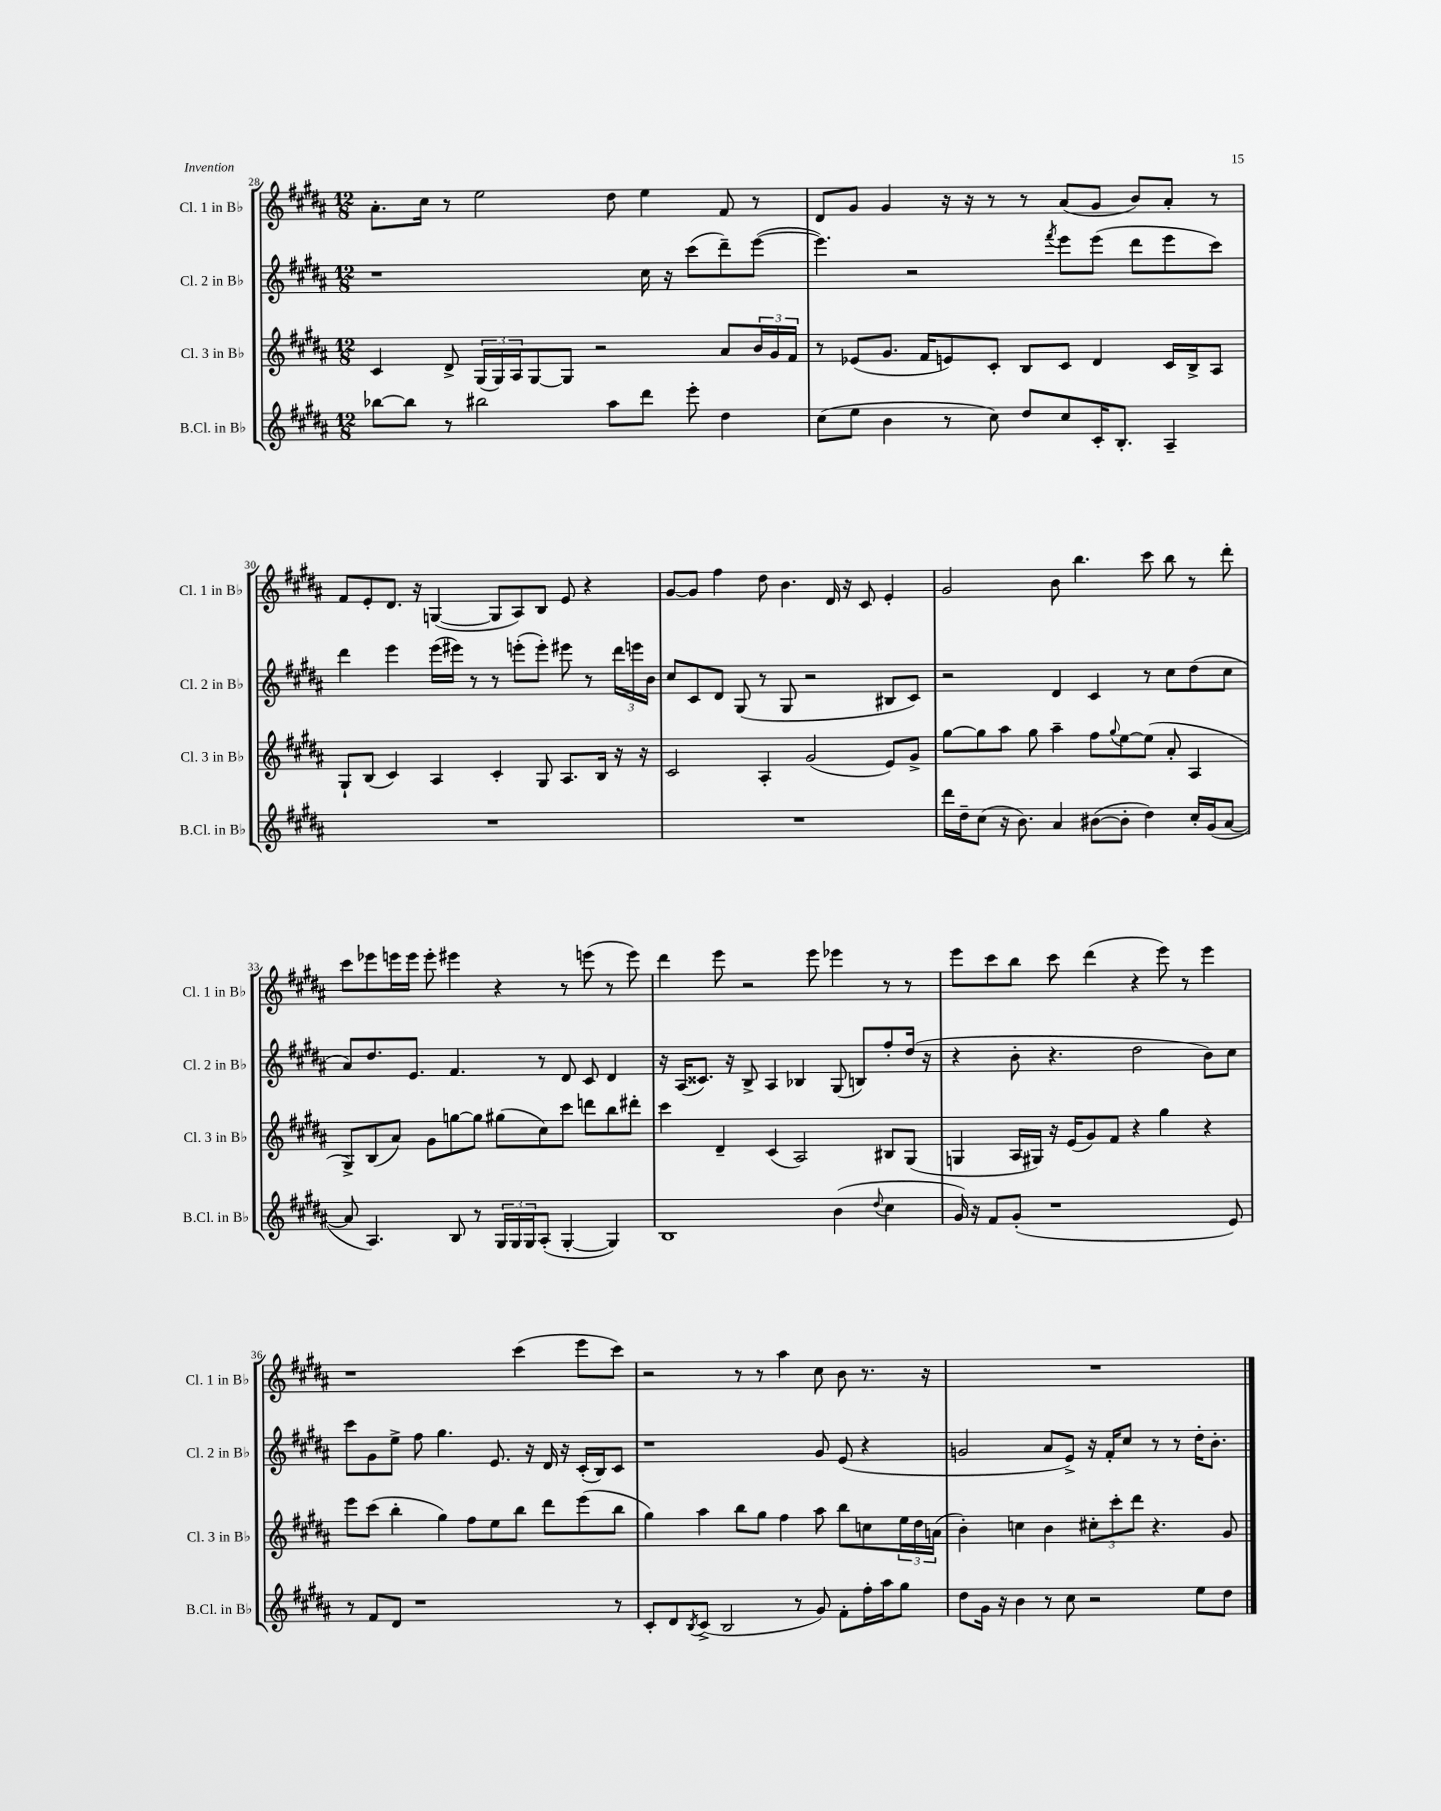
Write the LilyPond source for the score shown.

<<
\new StaffGroup <<
\new Staff = "s0" \with { instrumentName = "Cl. 1 in Bb" shortInstrumentName = "Cl. 1 in Bb" } {
    \clef treble \key b \major \numericTimeSignature \time 12/8
    ais'8.-. cis''16 r8 e''2 dis''8 e''4 fis'8 r8 |
    dis'8 gis'8 gis'4 r16 r16 r8 r8 ais'8( gis'8 b'8) ais'8-. r8 |
    fis'8 e'8-. dis'8. r16 g4~( g8 ais8) b8 e'8 r4 |
    gis'8~ gis'8 fis''4 dis''8 b'4. dis'16 r16 cis'8 e'4-. |
    gis'2 b'8 b''4. cis'''8 b''8 r8 dis'''8-. |
    cis'''8 ees'''8 e'''16 e'''16 e'''8-. eis'''4 r4 r8 e'''8( r8 e'''8) |
    dis'''4 e'''8 r2 e'''8 ees'''4 r8 r8 |
    e'''8 cis'''8 b''8 cis'''8 dis'''4( r4 e'''8) r8 e'''4 |
    r1 cis'''4( e'''8 cis'''8) |
    r2 r8 r8 ais''4 cis''8 b'8 r8. r16 |
    R1. \bar "|." |
}
\new Staff = "s1" \with { instrumentName = "Cl. 2 in Bb" shortInstrumentName = "Cl. 2 in Bb" } {
    \clef treble \key b \major \numericTimeSignature \time 12/8
    r1 cis''16 r16 cis'''8( dis'''8--) e'''8~( |
    e'''4.) r2 \acciaccatura { fis'''8 } e'''8 e'''8( dis'''8 e'''8 cis'''8) |
    dis'''4 e'''4 e'''16( eis'''16) r8 r8 e'''8-.( e'''8-.) eis'''8 r8 \tuplet 3/2 { dis'''16 e'''16 b'16 } |
    cis''8 cis'8 dis'8 gis8( r8 gis8 r2 bis8 cis'8) |
    r2 dis'4 cis'4 r8 cis''8 dis''8( cis''8 |
    ais'8) dis''8. e'8. fis'4. r8 dis'8 cis'8 dis'4 |
    r16 ais16( cisis'8.) r16 b8-> ais4 bes4 gis8( b8) fis''8-. dis''16( r16 |
    r4 b'8-. r4. dis''2 b'8) cis''8 |
    cis'''8 gis'8 e''8-> fis''8 gis''4. e'8. r16 dis'16 r16 cis'16-.( b16) cis'8 |
    r1 gis'8 e'8( r4 |
    g'2 ais'8 e'8->) r16 fis'16-. cis''8 r8 r8 dis''16-. b'8.-. \bar "|." |
}
\new Staff = "s2" \with { instrumentName = "Cl. 3 in Bb" shortInstrumentName = "Cl. 3 in Bb" } {
    \clef treble \key b \major \numericTimeSignature \time 12/8
    cis'4 dis'8-> \tuplet 3/2 { gis16( gis16) ais16 } gis8~ gis8 r2 ais'8 \tuplet 3/2 { b'16 gis'16 fis'16 } |
    r8 ees'8( gis'8. fis'16 e'8) cis'8-. b8 cis'8 dis'4 cis'16 b16-> ais8 |
    gis8-! b8( cis'4) ais4 cis'4-. gis8 ais8. b16 r16 r16 |
    cis'2 ais4-. gis'2( e'8) gis'8-> |
    gis''8~ gis''8 ais''8 gis''8 ais''4-- fis''8 \appoggiatura { gis''8 } e''8~ e''8( ais'8-. ais4 |
    gis8->) b8( ais'8) gis'8 g''8~ g''8 gis''8( cis''8) cis'''8 d'''8 b''8 dis'''8-. |
    cis'''4 dis'4-- cis'4( ais2) bis8 gis8( |
    g4 ais16 gis16) r16 e'16( gis'8) fis'8 r4 gis''4 r4 |
    e'''8 cis'''8( b''4-. gis''4) fis''8 e''8 b''8 dis'''8 e'''8( b''8 |
    gis''4) ais''4 b''8 gis''8 fis''4 ais''8 b''8 c''8 \tuplet 3/2 { e''16 dis''16 a'16( } |
    b'4-.) c''4 b'4 \tuplet 3/2 { cis''8-. cis'''8-. dis'''8 } r4. gis'8 \bar "|." |
}
\new Staff = "s3" \with { instrumentName = "B.Cl. in Bb" shortInstrumentName = "B.Cl. in Bb" } {
    \clef treble \key b \major \numericTimeSignature \time 12/8
    bes''8~ bes''8 r8 bis''2 ais''8 dis'''8 e'''8-. dis''4 |
    cis''8( e''8 b'4 r8 cis''8) dis''8 cis''8 cis'16-. b8.-. ais4-- |
    R1. |
    R1. |
    dis'''16 dis''16-- cis''8( r16 b'8.) ais'4 bis'8~( bis'8-. dis''4) cis''16-. gis'16( ais'8~ |
    ais'8 ais4.) b8 r8 \tuplet 3/2 { gis16 gis16 gis16 } ais8-.( gis4~-. gis4) |
    b1 b'4( \appoggiatura { dis''8 } cis''4 |
    gis'16) r16 fis'8 gis'8-.( r1 e'8) |
    r8 fis'8 dis'8 r1 r8 |
    cis'8-. dis'8 \acciaccatura { b8 } cis'8->( b2 r8 gis'8) fis'8-. fis''16-. ais''16 gis''8 |
    dis''8 gis'16 r16 b'4 r8 cis''8 r2 e''8 dis''8 \bar "|." |
}
>>
>>
\layout { \context { \Score currentBarNumber = #28 } }
